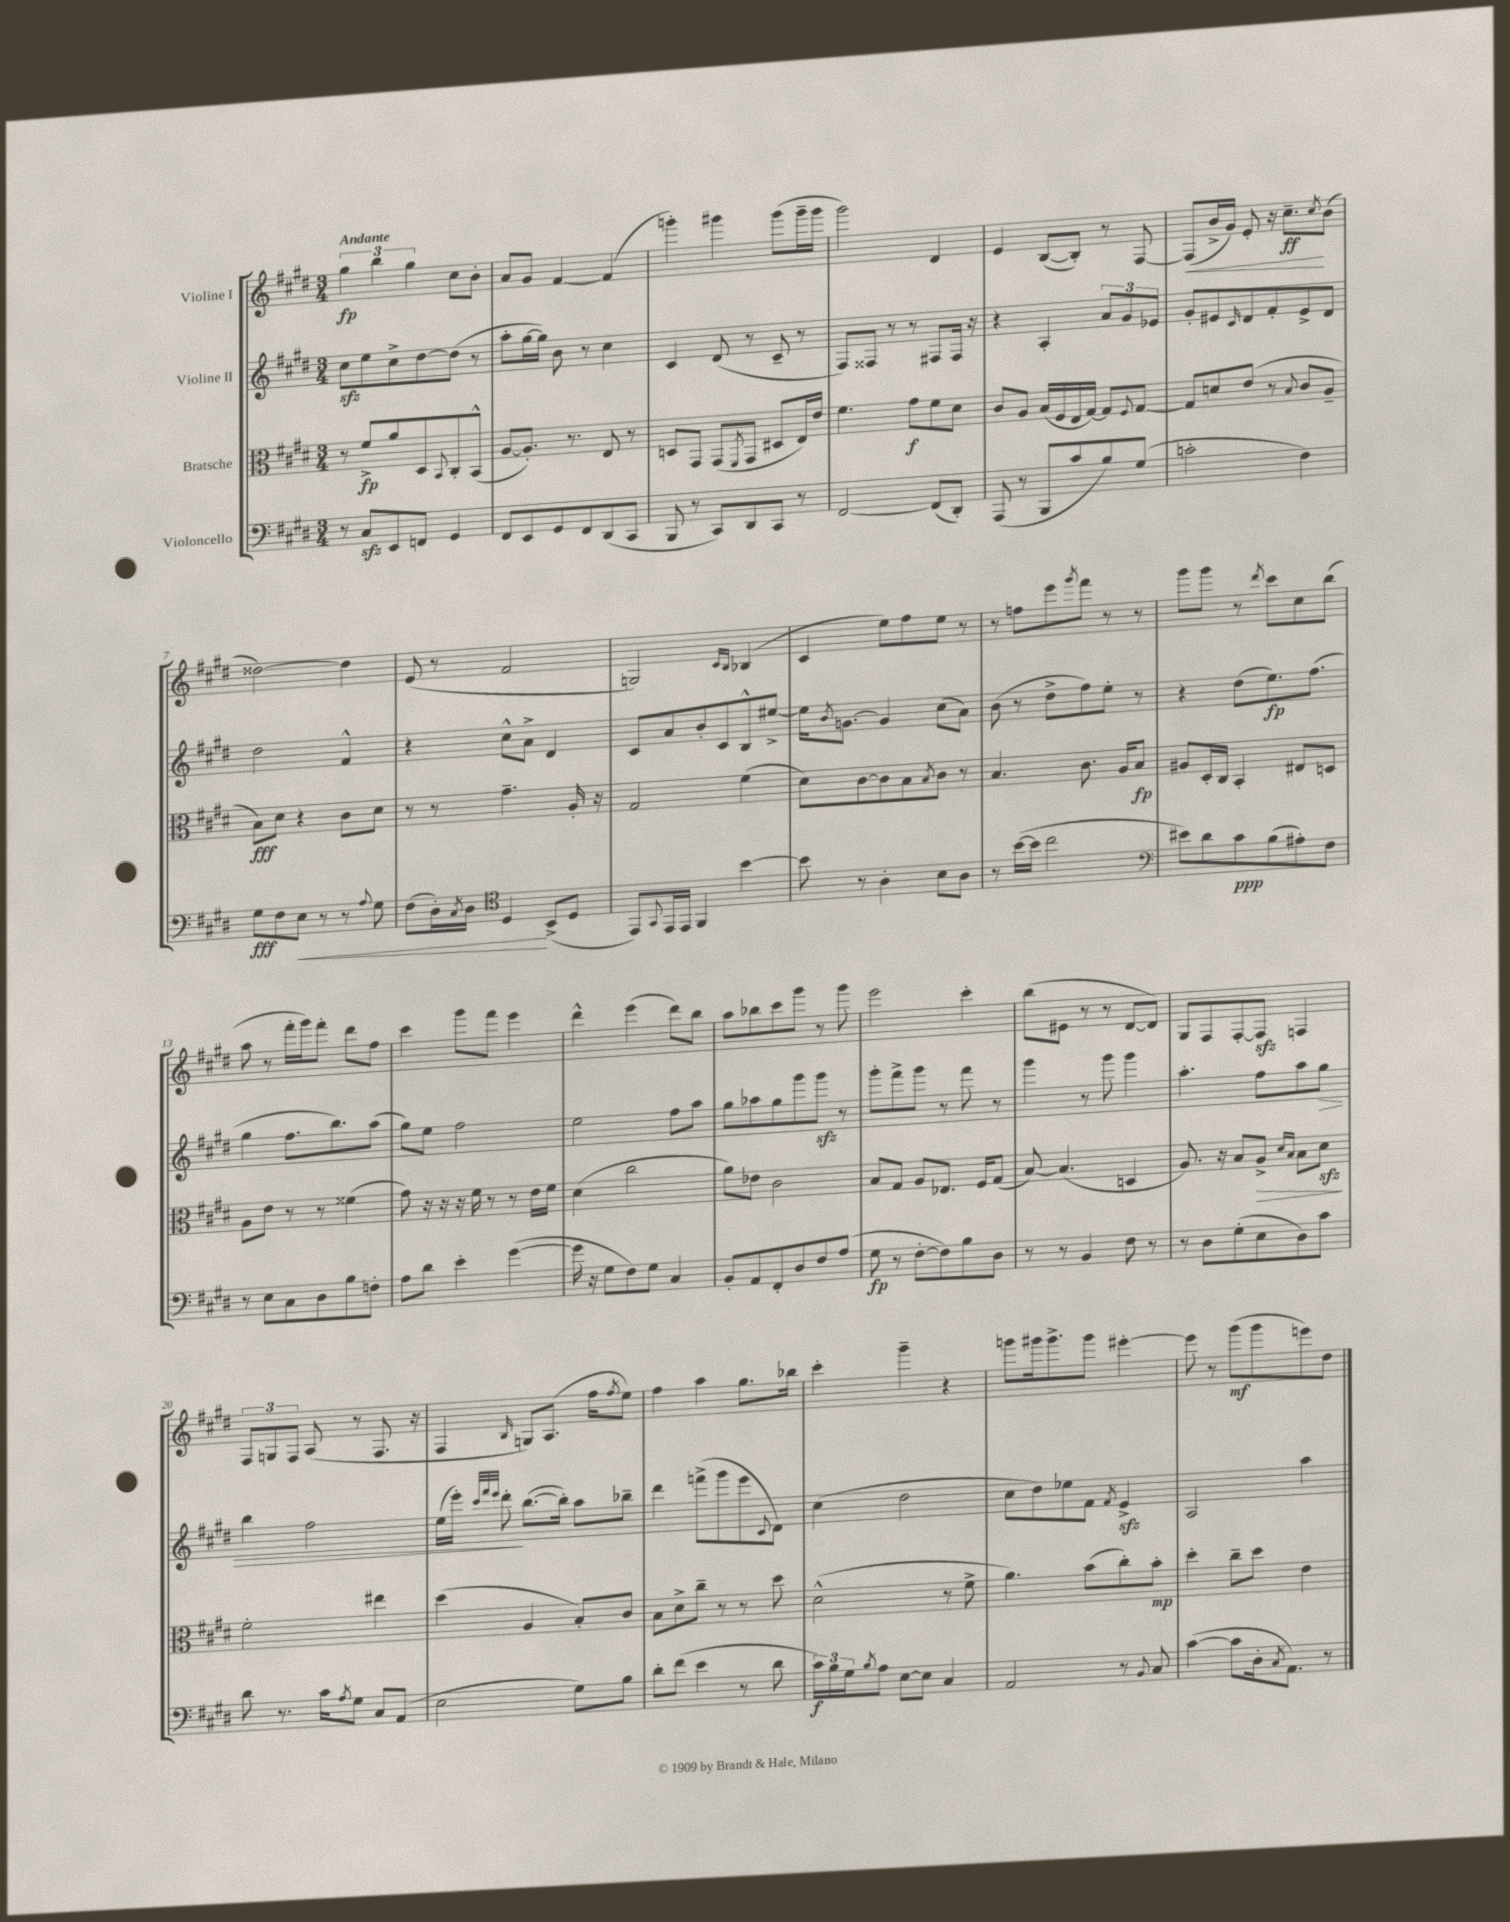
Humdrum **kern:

**kern	**kern	**kern	**kern
*staff4	*staff3	*staff2	*staff1
*clefF4	*clefC3	*clefG2	*clefG2
*k[f#c#g#d#]	*k[f#c#g#d#]	*k[f#c#g#d#]	*k[f#c#g#d#]
*M3/4	*M3/4	*M3/4	*M3/4
8r	8r	8cc#	6gg#
8C#	8f#^	8ee	.
.	.	.	6bb
8EE	8a	8cc#^	.
.	.	.	6gg#
8FF	8D#	[8dd#	.
.	8qqBB	.	.
4GG#	8C#'	(8dd#]	8cc#
.	(8BB^^	8r	8b'
=	=	=	=
8FF#	[8A	8aa'	8a
8EE	8.A'])	[16gg#	8g#
.	.	16gg#])	.
8GG#	.	8b	[4f#
.	8.r	.	.
8FF#	.	8r	.
(8DD#	8E	4cc#	(4f#]
8CC#	8r	.	.
=	=	=	=
8BBB	8D	4c#	4ggg')
8r	8GG#	.	.
8CC#)	(8GG#	(8d#	4ggg#
.	8qFF#	.	.
8DD#	8GG#	8r	.
8CC#	8D#	8c#~	(8ggg#
8r	16E)	8r	16ggg#~
.	16e	.	16ggg#
=	=	=	=
[2FF#	4.f#	8F#)	2ggg#)
.	.	8F##	.
.	.	8r	.
.	8g#	8r	.
(8FF#]	8f#	8F#	4d#
8DD#')	8d#	16F#	.
.	.	16r	.
=	=	=	=
(8AAA	8c#	4r	4e
8r	8A	.	.
8BBB	(16B	4A'	([8B
.	16F#	.	.
8c#	16E	.	8B'])
.	[16G#)	.	.
8B)	8G#]	12a	8r
.	.	12g#	.
.	8qqF#	.	.
(8G#	[8G#	.	[8F#
.	.	12e-	.
=	=	=	=
2c'	8G#]	8g#'	(8F#]
.	8d	8e#	16b^
.	.	.	16g#)
.	.	16qqc#	.
.	(8e	8d#	8e'
.	8r	8f#'	16r
.	.	.	8.cc#~
.	8qqB	.	.
4F#)	8c#	8e#^	.
.	.	.	8qcc#
.	8A~	8d#	(8b
=	=	=	=
8G#	8B)	2dd#	[2dd##)
8F#	8d#	.	.
8E	4r	.	.
8r	.	.	.
8r	8c#	4f#^^	4dd##]
8qqA	.	.	.
8G#	8d#	.	.
=	=	=	=
(8F#	8r	4r	(8e
16D#')	8r	.	8r
8qC#	.	.	.
16D#	.	.	.
*clefC4	*	*	*
4D#	4.g#~	8cc#^^	2f#
.	.	8a^	.
(8BB^	.	4d#	.
8D#	16A'	.	.
.	16r	.	.
=	=	=	=
8EE)	2G#	8c#	2G)
8qqGG#	.	.	.
16EE	.	8a	.
16EE	.	.	.
4FF#	.	8b'	.
.	.	8c#	.
.	.	.	16qqc#
.	.	.	16qqB
[4b	(4f#	8B^^	(4B-
.	.	[8ee#^	.
=	=	=	=
8b]	8d#)	16ee#]	4c#
.	.	8qb	.
.	.	[8.g	.
8r	[8c#	.	.
4A'	8c#]	4g]	8ee)
.	8B	.	8ff#
.	8qB	.	.
8B	8c#	(8cc#	8ee
8A	8r	8a)	8r
=	=	=	=
8r	4.B	(8b	8r
([16b	.	8r	8ff
16b]	.	.	.
2cc#	.	8dd#^	8eee
.	.	.	8qggg#
.	8.c#	8ff#)	8fff#
.	.	8ee'	8r
.	16A	.	.
.	8B	8r	8r
=	=	=	=
*clefF4	*	*	*
8e#)	8A#	4r	8ggg#
8d#	16D#'	.	8ggg#
.	16C#	.	.
8c#	4BB'	(8dd#	8r
.	.	.	8qddd#
(8B	.	8.ee)	8ccc#
8A#')	8E#	.	8cc#
.	.	(8.ff#	.
8F#	8D	.	(8bb
=	=	=	=
8r	8A	4gg#	8aa
8E	8e	.	8r
8C#	8r	8.ff#	16fff#'
.	.	.	16ggg#)
8D#	8r	.	8fff#'
.	.	8.bb)	.
8B	(4f##	.	8ddd#
8F'	.	(8aa	8ff#
=	=	=	=
8A	8g#)	8gg#)	4ccc#
8d#	16r	8ee	.
.	16r	.	.
4e'	16r	2ff#	8ggg#
.	16f#	.	.
.	8r	.	8fff#
([4g#	8r	.	4eee
.	16e	.	.
.	16f#	.	.
=	=	=	=
16g#]	(4d#	2ee	4ddd#^^
16r	.	.	.
8G#	.	.	.
8F#)	2cc#	.	(4eee
8G#	.	.	.
4C#	.	8ff#	8ddd#)
.	.	8aa	8bb
=	=	=	=
8BB'	8a)	8gg#	8aa
8AA	8e-	8aa-	8bb-
8FF#'	2c#	8gg#	8ccc#
8D#	.	8ggg#	8ggg#
8F#	.	8ggg#	8r
(8A	.	8r	8ggg#
=	=	=	=
8G#	8B	8ggg#'	2eee
8r	8G#	8fff#^	.
[8F#'	8A	8ggg#	.
8F#])	8.E-	8r	.
8B	.	8fff#	4ccc#'
.	16F#	.	.
8D#	(8G#	8r	.
=	=	=	=
8r	[8B)	4ggg#	(8bb
8r	(4.B]	.	8e#
4BB	.	8r	8r
.	.	8ggg#	8r
8F#	4D	4ggg#	[8d#
8r	.	.	8d#])
=	=	=	=
8r	8.A)	4.aa'	8G#
8D#	.	.	8F#
.	16r	.	.
(8G#'	8B	.	[8F#'
8E	8A^	8ff#	8F#]
.	16qqd#	.	.
.	16qqB	.	.
8D#)	8B	8aa	4F
8c#	8d#	8gg#	.
=	=	=	=
8d#	2f#'	4bb	12F#
.	.	.	12G
8.r	.	.	.
.	.	.	12F#
.	.	2ff#	(8A
16c#	.	.	.
8qA	.	.	.
8G#	.	.	8r
8C#	4ee#	.	8.F#
(8AA	.	.	.
.	.	.	16r
=	=	=	=
2E	(4dd#	(16ee	4F#
.	.	16eee')	.
.	.	32qqccc#	.
.	.	32qqfff#	.
.	.	32qqeee	.
.	.	8ddd#'	.
.	.	.	16qqB
.	4A	([8.bb	8G)
.	.	.	(8.A
.	.	16bb'])	.
8G#)	8B')	8aa	.
.	.	.	16ff#
.	.	.	8qff#
8B	8c#	8bb-~	8ee)
=	=	=	=
8d#'	8B	4ddd#	4ff#
(8f#	8d#^	.	.
4e	8cc#~	(8fff^	4aa
.	8r	8ggg#	.
8r	8r	8eee	8.gg#
.	.	8qqc#	.
8d#	8dd#	8d#)	.
.	.	.	16bb-
=	=	=	=
24c#)	(2d#^^	(4cc#	4ccc#'
24B	.	.	.
24G#	.	.	.
8qB	.	.	.
8A	.	.	.
[8E	.	2dd#	4ggg#~
8E]	.	.	.
4C#	8r	.	4r
.	8f#^	.	.
=	=	=	=
2AA	4.a)	8cc#	8ggg
.	.	8dd#)	16ggg#
.	.	.	8.ggg#^
.	.	8ee-	.
.	(8b	8f#	8ggg#
.	.	8qf#	.
8r	8cc#')	4e^	[4eee#'
8qqBB	.	.	.
8C#	8b'	.	.
=	=	=	=
([4c#	4dd#'	2A	8eee#]
.	.	.	8r
8c#]	8cc#~	.	(8ggg#
16D#'	8dd#	.	8ggg#
8qC#	.	.	.
8.AA)	.	.	.
.	4e	4aa	8eee)
8r	.	.	8dd#
==	==	==	==
*-	*-	*-	*-
